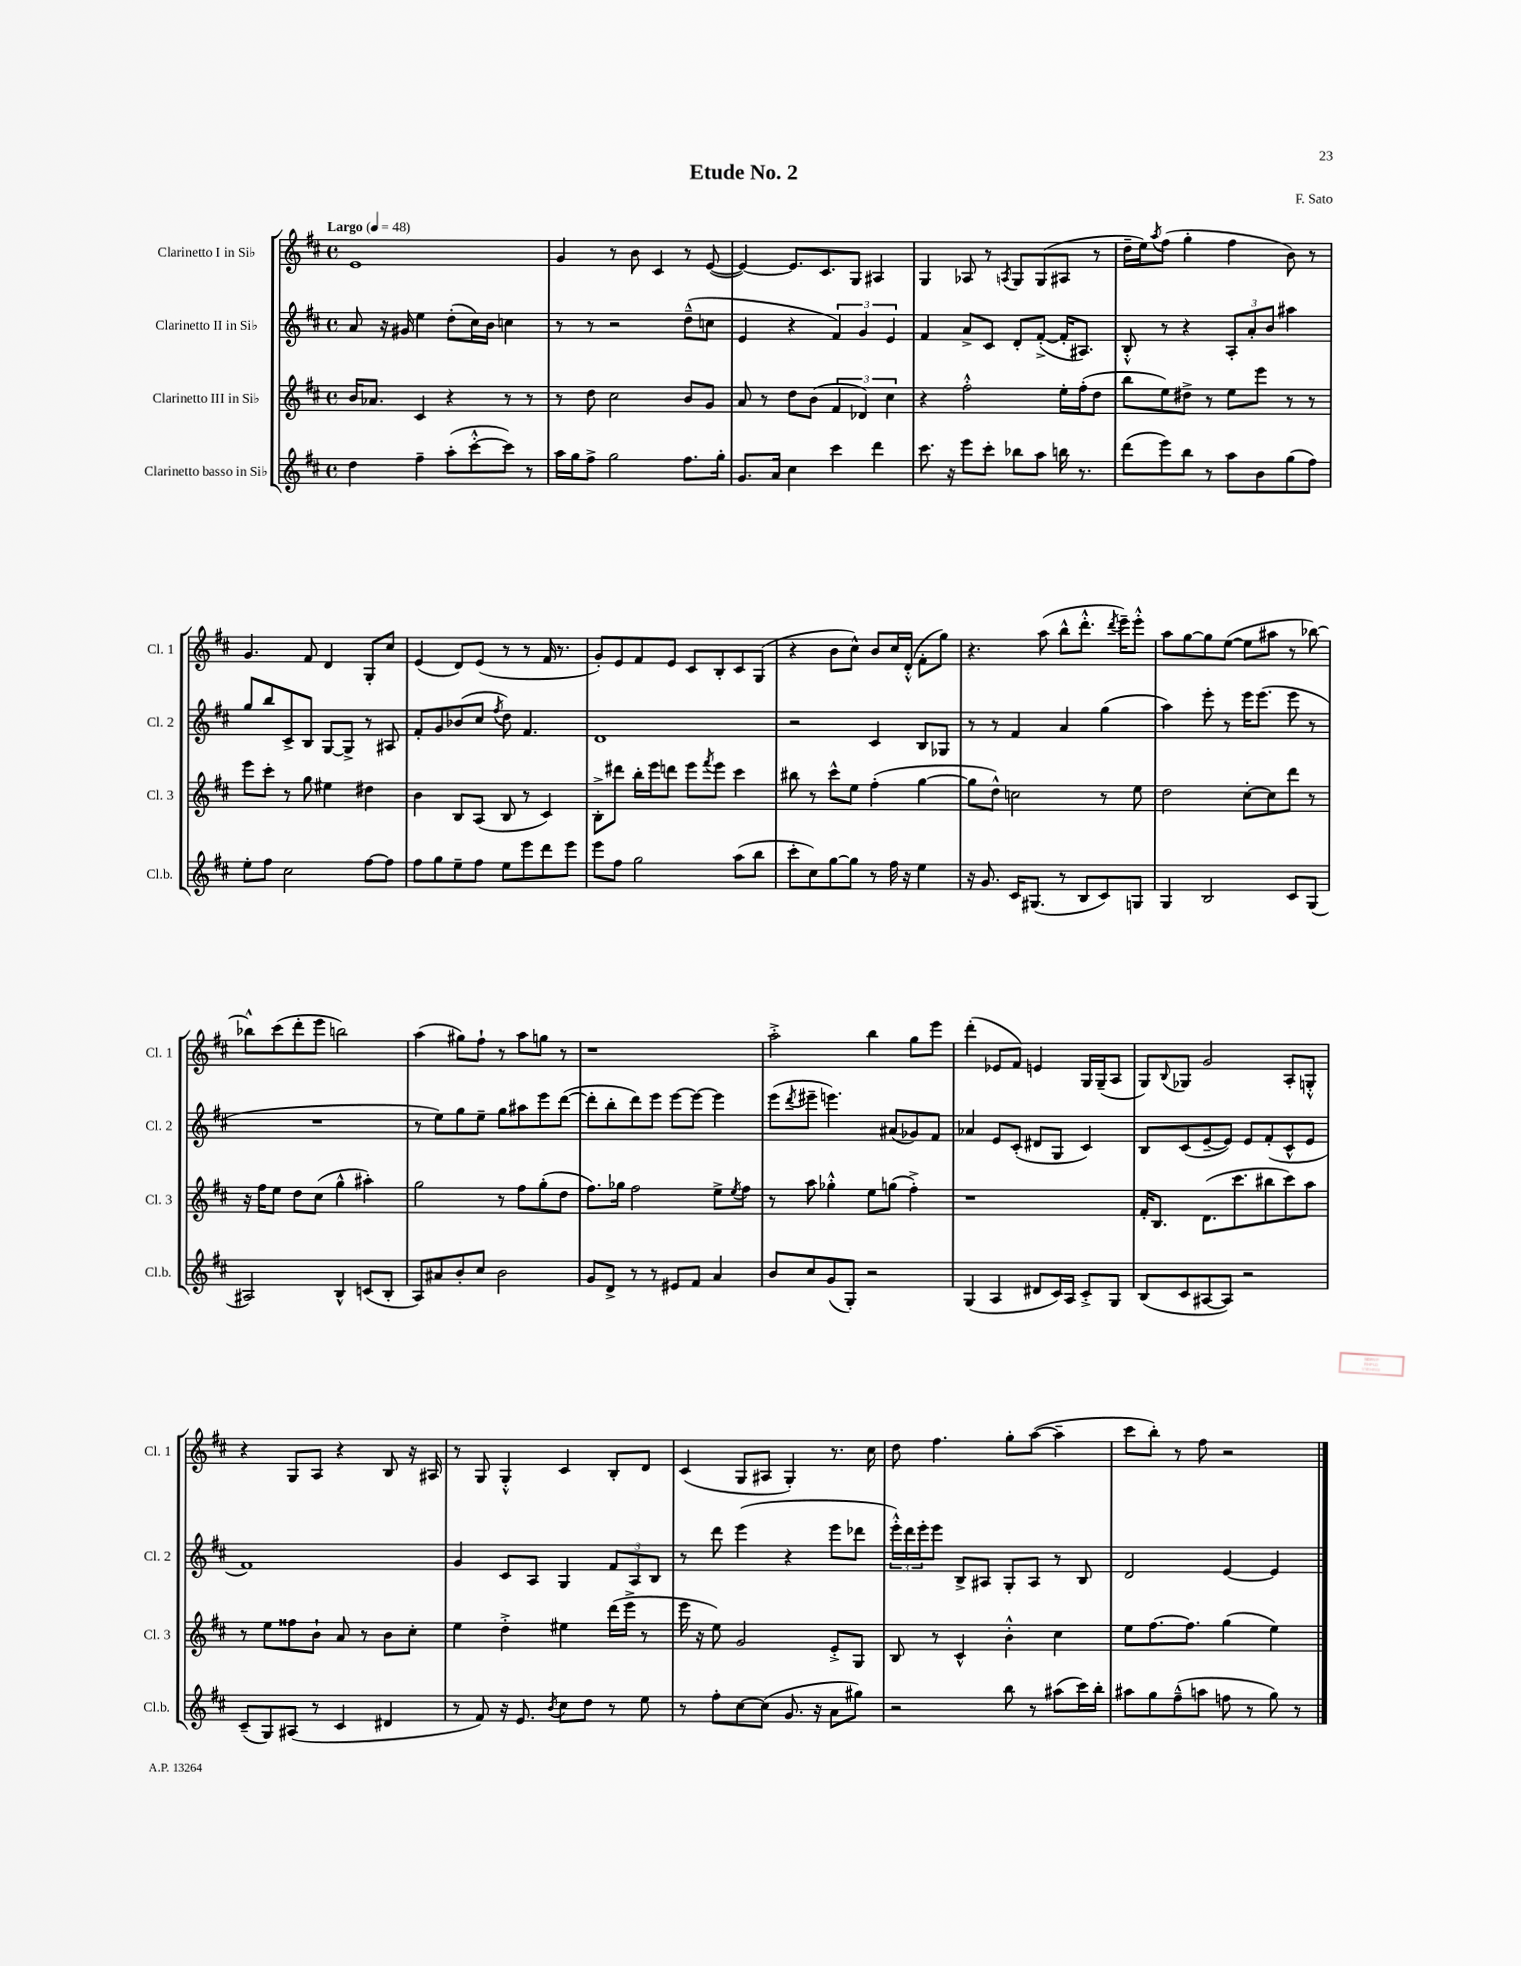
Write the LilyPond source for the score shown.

\header { title = "Etude No. 2" composer = "F. Sato" }
<<
\new StaffGroup <<
\new Staff = "s0" \with { instrumentName = "Clarinetto I in Sib" shortInstrumentName = "Cl. 1" } {
    \clef treble \key d \major \defaultTimeSignature \time 4/4 \tempo "Largo" 4 = 48
    e'1 |
    g'4 r8 b'8 cis'4 r8 e'8~( |
    e'4~) e'8. cis'8. g8 ais4 |
    g4 aes8 r8 \acciaccatura { a8 } g8 g8( ais8 r8 |
    d''16-- e''16) \acciaccatura { a''8 } fis''8( g''4-. fis''4 b'8) r8 |
    g'4. fis'8 d'4 g8-. cis''8 |
    e'4( d'8) e'8( r8 r8 fis'16 r8. |
    g'8-.) e'8 fis'8 e'8 cis'8 b8-. cis'8 g8( |
    r4 b'8 cis''8-^) b'8 cis''16 d'16-.-^( fis'8-. g''8) |
    r4. a''8( b''8-^ d'''8.-.-^ \acciaccatura { d'''8 } e'''16--) e'''8-.-^ |
    a''8 g''8~ g''8 e''8~( e''8 ais''8 r8 bes''8~) |
    bes''8-^ cis'''8( d'''8-. e'''8 b''2) |
    a''4( gis''8) fis''8-! r8 a''8 g''8 r8 |
    r1 |
    a''2-.-> b''4 g''8 e'''8 |
    d'''4-.( ees'8 fis'8) e'4 g16 g16--( a8 |
    g8) \appoggiatura { b8 } ges8 g'2 a8-. g8-.-^ |
    r4 g8 a8 r4 b8 r16 ais16 |
    r8 g8 g4-.-^ cis'4 b8-. d'8 |
    cis'4( g8 ais8 g4-.) r8. cis''16 |
    d''8 fis''4. g''8-. a''8~( a''4-- |
    cis'''8 b''8-.) r8 fis''8 r2 \bar "|." |
}
\new Staff = "s1" \with { instrumentName = "Clarinetto II in Sib" shortInstrumentName = "Cl. 2" } {
    \clef treble \key d \major \defaultTimeSignature \time 4/4
    a'8 r16 gis'16 e''4 d''8-.( cis''16) b'16 c''4 |
    r8 r8 r2 d''8---^( c''8 |
    e'4 r4 \tuplet 3/2 { fis'4) g'4 e'4 } |
    fis'4 a'8-> cis'8 d'8-. fis'8~-.->( fis'16-. ais8.) |
    b8-.-^ r8 r4 \tuplet 3/2 { a8-. a'8-. b'8 } ais''4 |
    g''8 b''8 cis'8-> b8 g8~ g8-> r8 ais8 |
    fis'8-. g'8 bes'8( cis''8 \acciaccatura { fis''8 } d''8) fis'4. |
    d'1 |
    r2 cis'4 b8 ges8 |
    r8 r8 fis'4 a'4 g''4( |
    a''4) e'''8-. r8 e'''16 e'''8.( e'''8 r8 |
    R1 |
    r8 e''8) g''8 e''8-- g''8 ais''8 e'''8 d'''8~( |
    d'''8-. b''8-. d'''8) e'''8 e'''8~ e'''8~ e'''4 |
    e'''8( \acciaccatura { d'''8 } eis'''8-- e'''4.) ais'8( ges'8) fis'8 |
    aes'4 e'8 cis'8-.( dis'8 g8 cis'4) |
    b8 cis'8( e'8~-- e'8) e'8 fis'8-.( cis'8-^ e'8 |
    fis'1) |
    g'4 cis'8 a8 g4 \tuplet 3/2 { fis'8 a8 b8 } |
    r8 d'''8 e'''4( r4 e'''8 des'''8 |
    \tuplet 3/2 { e'''16-.-^) d'''16 e'''16-. } e'''8 b8-> ais8 g8-. ais8 r8 b8 |
    d'2 e'4~ e'4 \bar "|." |
}
\new Staff = "s2" \with { instrumentName = "Clarinetto III in Sib" shortInstrumentName = "Cl. 3" } {
    \clef treble \key d \major \defaultTimeSignature \time 4/4
    b'16 aes'8. cis'4 r4 r8 r8 |
    r8 d''8 cis''2 b'8 g'8 |
    a'8 r8 d''8 b'8( \tuplet 3/2 { fis'4 des'4) cis''4 } |
    r4 fis''2-.-^ e''16-. fis''16-.( d''8 |
    b''8 e''8) dis''8-> r8 e''8 e'''8 r8 r8 |
    e'''8 cis'''8-. r8 g''8 eis''4 dis''4 |
    b'4 b8 a8( b8 r8 cis'4) |
    b8-.-> dis'''8 b''16-. e'''16 d'''8 e'''8 \acciaccatura { fis'''8 } e'''8 cis'''4 |
    bis''8 r8 cis'''8-^ e''8 fis''4-.( g''4~ |
    g''8 d''8-^) c''2 r8 e''8 |
    d''2 cis''8~-. cis''8 d'''8 r8 |
    r16 fis''16 e''8 d''8 cis''8( g''4-^ ais''4-.) |
    g''2 r8 fis''8 g''8-.( d''8 |
    fis''8.) ges''16 fis''2 e''8-> \acciaccatura { e''8 } fis''8 |
    r8 a''8 ges''4-.-^ e''8 g''8( fis''4-.->) |
    r1 |
    fis'16-. b8. d'8.( cis'''8. bis''8 cis'''8) a''8 |
    r8 e''8 fisis''8 b'8-! a'8 r8 b'8 cis''8-. |
    e''4 d''4-.-> eis''4 d'''16( e'''16-> r8 |
    e'''16 r16 e''8) g'2 e'8-.-> g8 |
    b8 r8 cis'4-^ b'4-.-^ cis''4 |
    e''8 fis''8.~ fis''8. g''4( e''4) \bar "|." |
}
\new Staff = "s3" \with { instrumentName = "Clarinetto basso in Sib" shortInstrumentName = "Cl.b." } {
    \clef treble \key d \major \defaultTimeSignature \time 4/4
    d''4 fis''4-- a''8-.( cis'''8~-.-^ cis'''8) r8 |
    a''16 g''16 fis''8-> g''2 fis''8. g''16-. |
    g'8. a'16 cis''4 cis'''4 d'''4 |
    cis'''8. r16 e'''8 cis'''8-. bes''8 a''8 b''16 r8. |
    d'''8( e'''8) b''8 r8 a''8 b'8 g''8( fis''8) |
    e''8-. fis''8 cis''2 fis''8~ fis''8 |
    fis''8 g''8 e''8-- fis''8 e''8 e'''8 d'''8 e'''8 |
    e'''8 fis''8 g''2 a''8( b''8 |
    cis'''8-. cis''8) g''8~ g''8 r8 fis''16 r16 e''4 |
    r16 g'8. cis'16 gis8.( r8 b8 cis'8) g8 |
    g4 b2 cis'8 g8( |
    ais2) b4-^ c'8( b8-. |
    a8) ais'8 b'8-. cis''8 b'2 |
    g'8 d'8-> r8 r8 eis'8 fis'8 a'4 |
    b'8 cis''8 g'8( g8-.) r2 |
    g4( a4 dis'8 cis'16) a16 cis'8-.-> g8 |
    b8( cis'8 ais8~ ais8) r2 |
    cis'8--( g8) ais8( r8 cis'4 dis'4 |
    r8 fis'8) r16 e'8. \acciaccatura { b'8 } cis''8 d''8 r8 e''8 |
    r8 fis''8-. cis''8~ cis''8( g'8. r16 a'8 gis''8) |
    r2 b''8 r8 ais''8( cis'''16) b''16-. |
    ais''8 g''8 fis''8---^( a''8 f''8 r8 g''8) r8 \bar "|." |
}
>>
>>
\layout { \context { \Score \remove "Bar_number_engraver" } }
